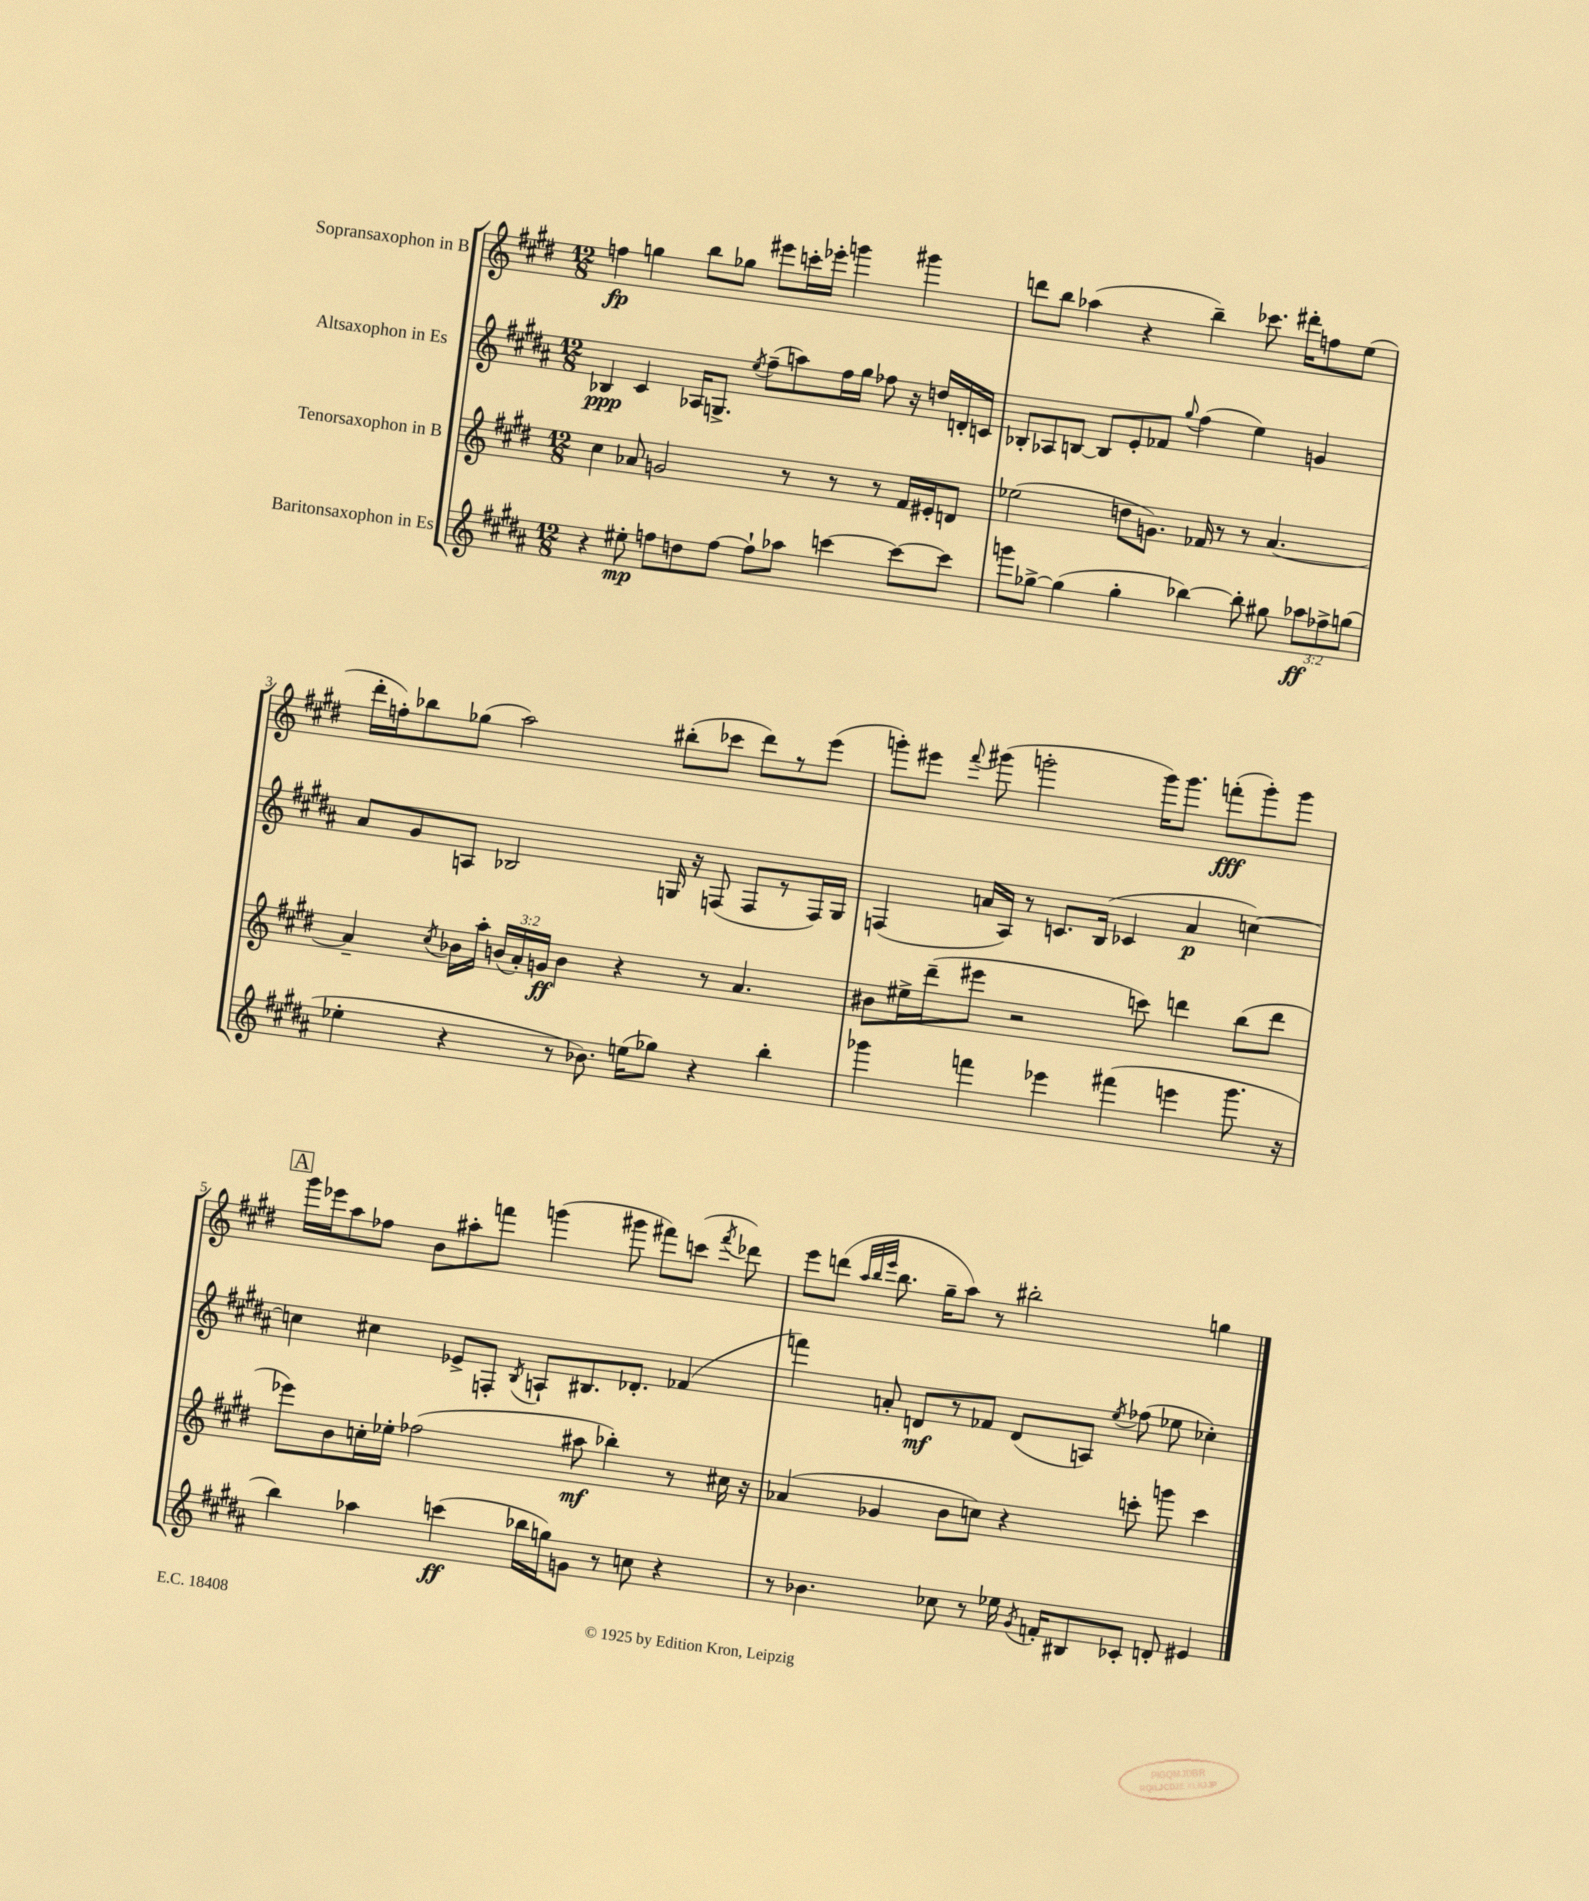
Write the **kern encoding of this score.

**kern	**dynam	**kern	**dynam	**kern	**dynam	**kern	**dynam
*part4	*part4	*part3	*part3	*part2	*part2	*part1	*part1
*staff4	*staff4	*staff3	*staff3	*staff2	*staff2	*staff1	*staff1
*I"Baritonsaxophon in Es	*	*I"Tenorsaxophon in B	*	*I"Altsaxophon in Es	*	*I"Sopransaxophon in B	*
*clefG2	*	*clefG2	*	*clefG2	*	*clefG2	*
*k[f#c#g#d#a#]	*	*k[f#c#g#d#]	*	*k[f#c#g#d#a#]	*	*k[f#c#g#d#]	*
*M12/8	*	*M12/8	*	*M12/8	*	*M12/8	*
=1	=1	=1	=1	=1	=1	=1	=1
4r	.	4cc#\	.	4B-X/	ppp	4ffn\	fp
8ee#X'\	mp	8a-X/	.	4c#/	.	4ggn\	.
8ffn\L	.	2gn/	.	.	.	.	.
8ddn\	.	.	.	16A-X/KL	.	8bb\L	.
.	.	.	.	8.Gn^/J	.	.	.
[8ff\J	.	.	.	.	.	8gg-X\J	.
.	.	.	.	8qee/	.	.	.
8ff`\L]	.	.	.	(8ff#~\L	.	8eee#X\L	.
8aa-X\J	.	8r	.	8aan\)	.	16cccn'\L	.
.	.	.	.	.	.	16eee-X'\JJ	.
[4cccn\	.	8r	.	16ff#\L	.	4gggn\	.
.	.	.	.	16gg#\JJ	.	.	.
.	.	8r	.	8ff-X\	.	.	.
8ccc\L_	.	16f#/LL	.	16r	.	4ggg#X\	.
.	.	16e#X'/J	.	16ddn/LL	.	.	.
8ccc\J]	.	8dn/J	.	16dn'/	.	.	.
.	.	.	.	16cn/JJ	.	.	.
=2	=2	=2	=2	=2	=2	=2	=2
8gggn\L	.	(2ee-X\	.	8B-X'/L	.	8dddn\L	.
[8gg-X^\J	.	.	.	8A-X/	.	8bb\J	.
(4gg-\]	.	.	.	[8Bn/J	.	(4aa-X\	.
.	.	.	.	8B/L]	.	.	.
4gg-'\	.	8ddn\L	.	8e'/	.	4r	.
.	.	8.gn\J)	.	8f-X/J	.	.	.
.	.	.	.	8qqgg#/	.	.	.
[4bb-X\)	.	.	.	(4ff#\	.	4bb~\)	.
.	.	16f-X/	.	.	.	.	.
.	.	8r	.	.	.	.	.
8bb-'\]	.	8r	.	4ee\)	.	8.ccc-X\	.
8gg#X\	.	[4.a/	.	.	.	.	.
.	.	.	.	.	.	16ddd#X'\KL	.
12aa-X\L	ff	.	.	4gn/	.	8ffn\	.
12ff-X^\	.	.	.	.	.	.	.
.	.	.	.	.	.	(8ee\J	.
(12ggn\J	.	.	.	.	.	.	.
!!LO:LB:g=z
=3	=3	=3	=3	=3	=3	=3	=3
4ee-X'\	.	4a~/]	.	8a#/L	.	16ddd#'\LL	.
.	.	.	.	.	.	16ffn'\J)	.
.	.	.	.	8g#/	.	8bb-X\	.
.	.	8qcc#/	.	.	.	.	.
4r	.	16b-X\LL	.	8An/J	.	(8gg-X\J	.
.	.	16aa'\JJ	.	.	.	.	.
.	.	(24bn/LL	.	2B-X/	.	2aa\)	.
.	.	24a'/)	.	.	.	.	.
.	.	24gn/JJ	ff	.	.	.	.
8r	.	4b\	.	.	.	.	.
8.b-X\)	.	.	.	.	.	.	.
.	.	4r	.	.	.	.	.
(16een\KL	.	.	.	.	.	.	.
8gg-X\J)	.	.	.	16Gn/	.	(8bb#X'\L	.
.	.	.	.	16r	.	.	.
4r	.	8r	.	(8Fn/	.	8ccc-X\J	.
.	.	4.a/	.	8F/L	.	8ddd#\L)	.
4bb'\	.	.	.	8r	.	8r	.
.	.	.	.	16F/L)	.	(8eee\J	.
.	.	.	.	16G/JJ	.	.	.
=4	=4	=4	=4	=4	=4	=4	=4
4ggg-X\	.	8b#X\L	.	(4Fn/	.	8gggn'\L)	.
.	.	16ee#X^\L	.	.	.	8eee#X\J	.
.	.	(16ddd#~\J	.	.	.	.	.
.	.	.	.	.	.	8qqfff#/	.
4fffn\	.	8eee#X\J	.	16an/LL	.	(8ggg#X\	.
.	.	.	.	16A#/JJ)	.	.	.
.	.	2r	.	8r	.	2gggn'\	.
4eee-X\	.	.	.	8.cn/L	.	.	.
.	.	.	.	(16B/Jk	.	.	.
(4fff#X\	.	.	.	4c-X/	.	.	.
.	.	8cccn\)	.	.	.	16ggg\KL)	.
.	.	.	.	.	.	8.ggg\J	.
4eeen\	.	4dddn\	.	4a/	p	.	.
.	.	.	.	.	.	(8fffn'\L	fff
8.ggg-\	.	(8bb\L	.	[4ccn\)	.	8ggg'\)	.
.	.	8ddd\J	.	.	.	8ggg\J	.
16r	.	.	.	.	.	.	.
!!LO:LB:g=z
!!LO:REH:place=s1:t=A
=5	=5	=5	=5	=5	=5	=5	=5
4bb\)	.	8eee-X\L)	.	4ccn\]	.	16ggg#\LL	.
.	.	.	.	.	.	16eee-X\J	.
.	.	8b\	.	.	.	8aa\	.
4aa-X\	.	16ccn'\L	.	4cc#X\	.	8ff-X\J	.
.	.	16ee-X'\JJ	.	.	.	.	.
.	.	(2ff-X\	.	.	.	8b\L	.
(4cccn\	ff	.	.	8e-X^/L	.	8aa#X'\	.
.	.	.	.	8Fn'/J	.	8fffn\J	.
.	.	.	.	8qB/	.	.	.
16bb-X\LL	.	.	.	8An`/L	.	(4gggn\	.
16ggn\J)	.	.	.	.	.	.	.
8gn\J	.	8aa#X\	mf	8.B#X/	.	.	.
8r	.	4bb-X'\)	.	.	.	8ggg#X\	.
.	.	.	.	8.d-X'/J	.	.	.
8ccn\	.	.	.	.	.	8fff#X\L)	.
4r	.	8r	.	(4f-X/	.	(8cccn\J	.
.	.	.	.	.	.	8qfff#/	.
.	.	16cc#X\	.	.	.	8ddd-X\)	.
.	.	16r	.	.	.	.	.
=6	=6	=6	=6	=6	=6	=6	=6
8r	.	(4a-X/	.	4fffn\)	.	8eee\L	.
4.b-X\	.	.	.	.	.	(8dddn\J	.
.	.	.	.	.	.	32qqaa/LLL	.
.	.	.	.	.	.	32qqbb/	.
.	.	.	.	.	.	32qqeee/JJJ	.
.	.	4g-X/	.	8an'/	.	8.bb\	.
.	.	.	.	8dn/L	mf	.	.
.	.	.	.	.	.	16gg#~\KL	.
8cc-X\	.	8b\L	.	8r	.	8aa\J)	.
8r	.	8ccn\J)	.	8f-X/J	.	8r	.
16ee-X\	.	4r	.	(8d/L	.	2bb#X'\	.
8qg#/	.	.	.	.	.	.	.
16fn'/KL	.	.	.	.	.	.	.
8B#X/	.	.	.	8An/J)	.	.	.
.	.	.	.	8qee/	.	.	.
8c-X'/J	.	8cccn'\	.	(8ff-X\	.	.	.
8dn'/	.	8gggn\	.	8ee-X\	.	.	.
4e#X/	.	4ccc\	.	4cc-X'\)	.	4ggn\	.
==	==	==	==	==	==	==	==
*-	*-	*-	*-	*-	*-	*-	*-
